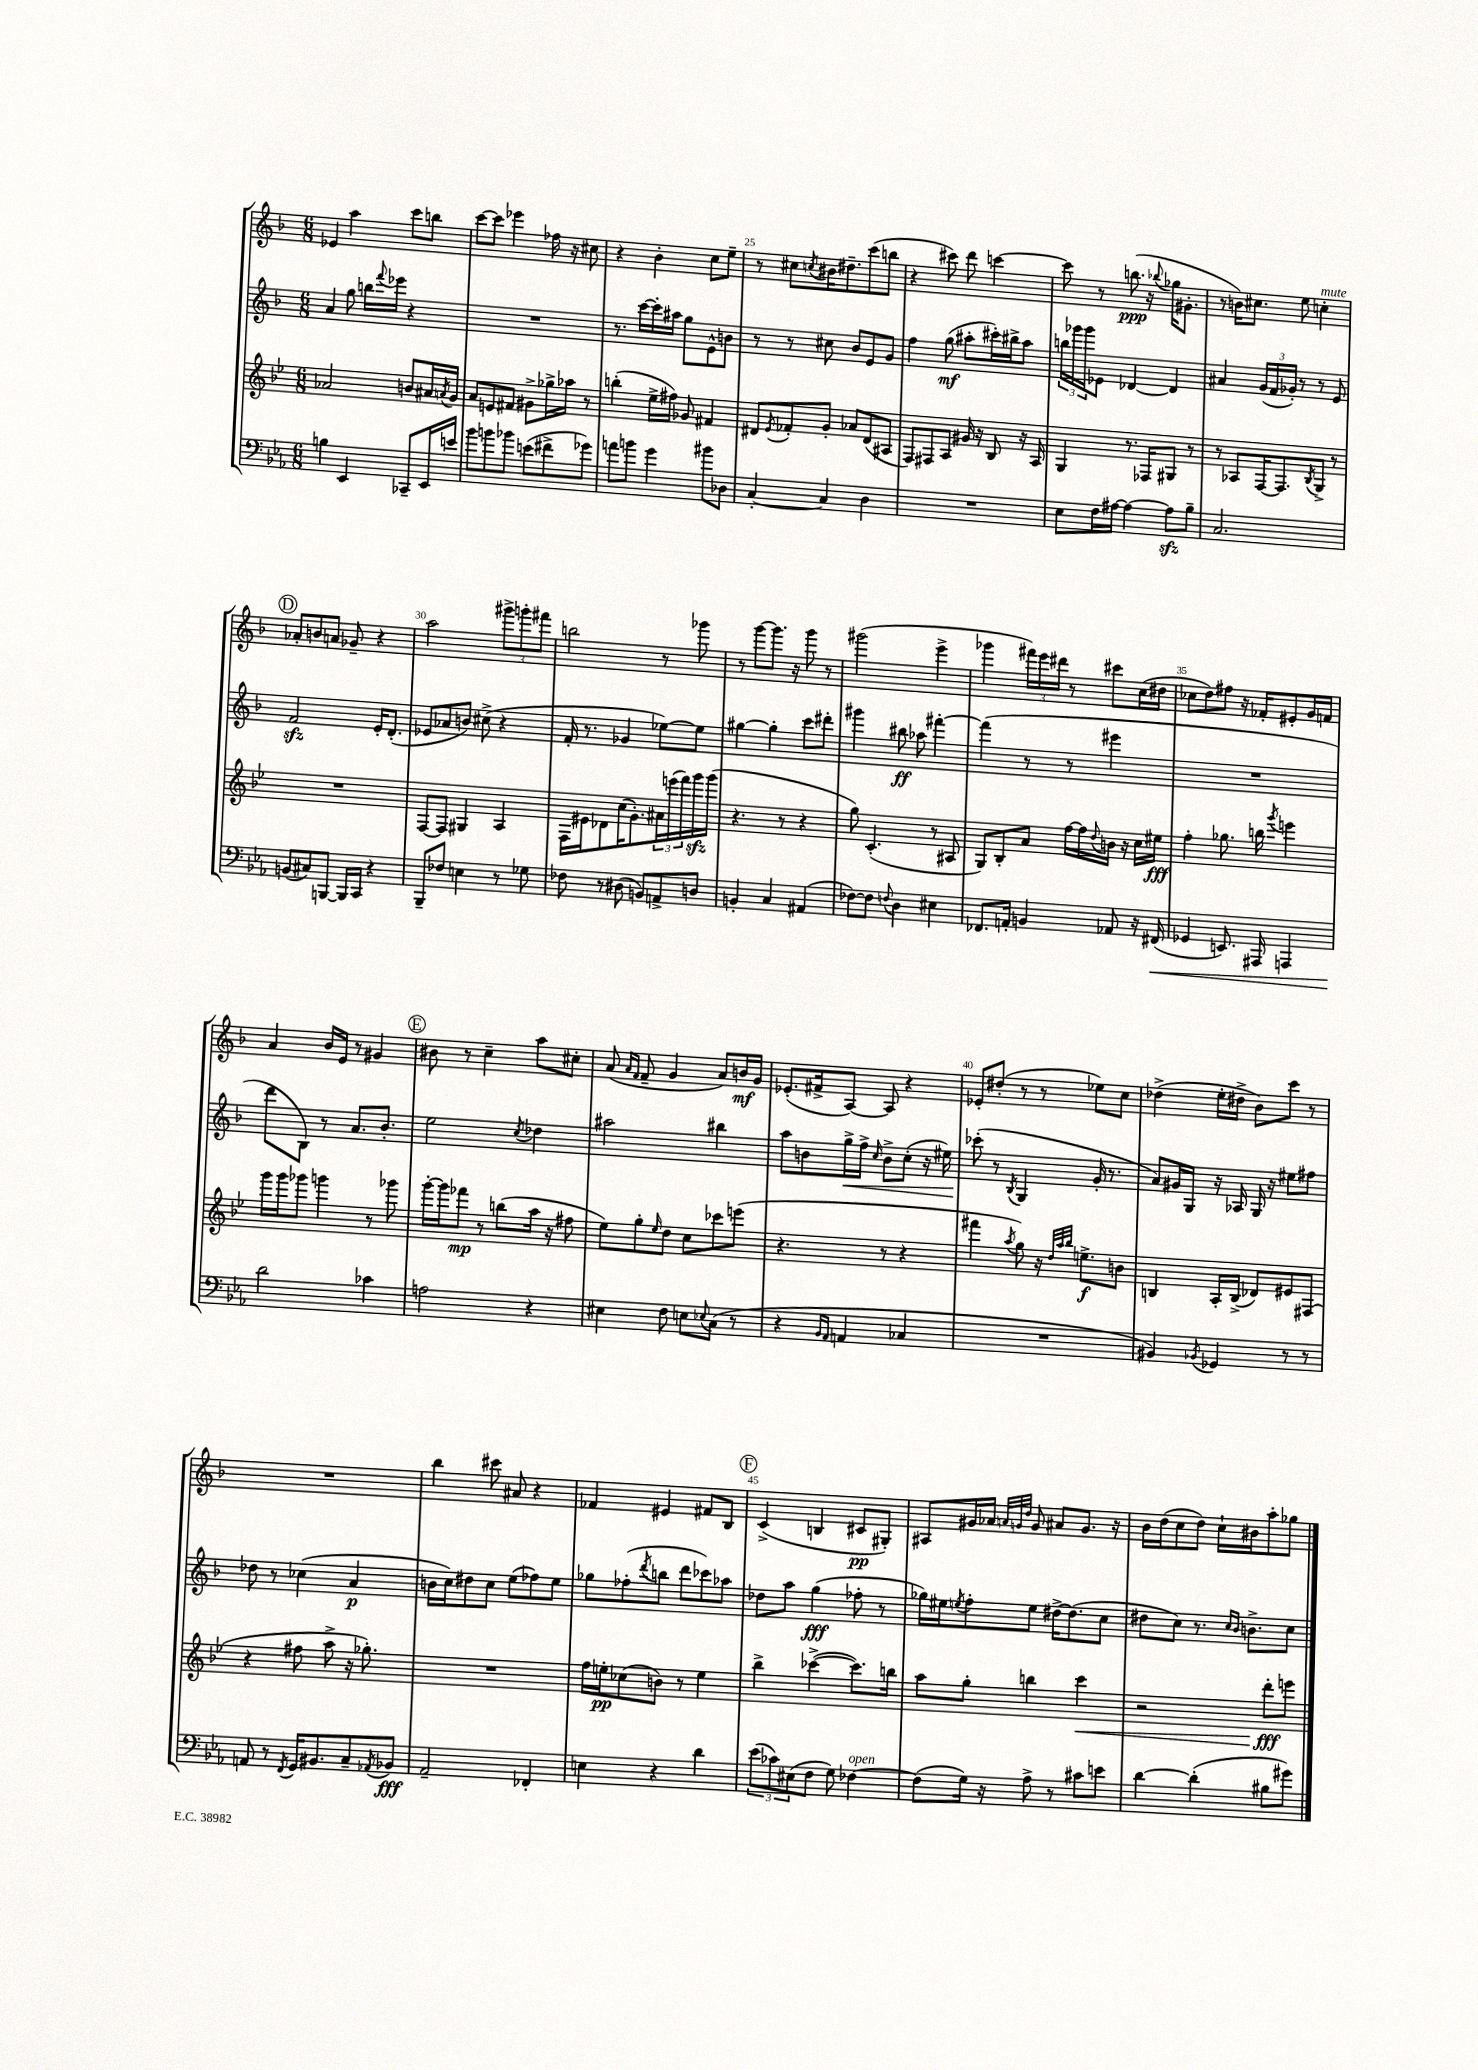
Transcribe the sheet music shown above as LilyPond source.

<<
\new StaffGroup <<
\new Staff = "s0" {
    \clef treble \key f \major \numericTimeSignature \time 6/8
    ees'4 a''4 c'''8 b''8 |
    c'''8~ c'''8 ees'''4 fes''16 r16 cis''8 |
    r4 bes'4-. c''8 e''8-- |
    r8 cis''8 \acciaccatura { c''8 } bis'16 dis''8.-- c'''8( b''8 |
    r4 cis'''8) d'''8 c'''4~ |
    c'''8 r8 b''8.\ppp( r16 \appoggiatura { bes''8 } ges''16 gis'8.-. |
    r8 b'16) cis''8. e''8 c''4-.^\markup { \italic "mute" } |
    \mark \markup { \circle "D" } aes'8-. b'8 a'8 ges'8-- r4 |
    a''2 \tuplet 3/2 { gis'''8-> g'''8-. fis'''8 } |
    b''2 r8 ges'''8 |
    r8 g'''8~ g'''8. r16 g'''8 r8 |
    gis'''2( e'''4-> |
    ges'''4 \tuplet 3/2 { fis'''16) e'''16 dis'''16 } r8 cis'''8 c''16( dis''16 |
    ces''8 d''8) fis''8 r16 fes'16-. eis'8-. g'16 f'16 |
    a'4 bes'16 e'16 r8 gis'4 |
    \mark \markup { \circle "E" } bis'8 r8 c''4-- a''8 cis''8-. |
    a'8( \grace { a'16 f'16 } f'8-- g'4 a'8) b'16\mf g'16 |
    ees'8.-.( fis'16-> a8~) a8 r4 |
    ees'8-. dis''8-.( r8 r8 ees''8) c''8 |
    des''4->( e''16-. dis''16-> bes'8) c'''8 r8 |
    R2. |
    bes''4 cis'''8 ais'8 r4 |
    fes'4 eis'4 fis'8 bes8 |
    \mark \markup { \circle "F" } c'4->( b4 cis'8\pp gis8-.) |
    ais8 gis'16 aes'16 \grace { a'32 g'32 d''32 } g'8 ais'8 g'8. r16 |
    bes'16 d''16( c''8 d''8) c''16-! bis'16 a''8-. ges''8 \bar "|." |
}
\new Staff = "s1" {
    \clef treble \key f \major \numericTimeSignature \time 6/8
    a'4 g''8 b''16 \appoggiatura { f'''8 } ees'''16 r4 |
    R2. |
    r8. c'''16~ c'''16-. ais''16 g''8 e'8-^ b'8 |
    r8 r8 cis''8 bes'8 e'8 g'8 |
    f''4 g''8\mf( ais''8-. cis'''16-.) bis''16-> ais''8 |
    \tuplet 3/2 { b''16 ges'''16 ges'''16 } ees'8 des'4~ des'4 |
    ais'4 \tuplet 3/2 { g'16( f'16 ges'16-.) } r8 r8 e'8 |
    \mark \markup { \circle "D" } f'2\sfz e'16-. d'8.-.( |
    ees'8 aes'8 b'8) cis''8->( r4 |
    f'16-. r8. ges'4 ees''8~) ees''8 |
    gis''4~ gis''4-. c'''8 dis'''8-. |
    gis'''4 bis''8\ff aes''8 fis'''4~-. |
    fis'''4( r8 r8 eis'''4 |
    R2. |
    d'''8 bes8) r8 a'8. bes'8.-. |
    \mark \markup { \circle "E" } e''2 \acciaccatura { c''8 } des''4 |
    ais''2 bis''4 |
    a''8 b'8 g''16->\< f''16-> \grace { c''16 } b'8-> c''8-.( r16 eis''16) |
    ces'''8-.\!( r8 \acciaccatura { bes8 } g4 g'16-. r8. |
    a'8) gis'16 g16 r16 aes16 g16 r16 eis''8 fis''8 |
    des''8 r8 ces''4( a'4\p |
    b'16 c''16) dis''8 c''8 e''8( fes''8) e''8 |
    ges''8 fes''8-.( \acciaccatura { d'''8 } b''8 d'''8 ces'''8) aes''8 |
    \mark \markup { \circle "F" } des''8 a''8 g''4\fff( fes''8-. r8 |
    ges''16) eis''16 \acciaccatura { e''8 } f''8-. e''8 dis''16~-> dis''8.( c''8 |
    dis''8 c''8) r8. \grace { c''16 bes'16 } b'8.-> c''8 \bar "|." |
}
\new Staff = "s2" {
    \clef treble \key bes \major \numericTimeSignature \time 6/8
    aes'2 b'8 ais'16 \acciaccatura { a'8 } g'16 |
    a'8 e'8 fis'8 gis'8-> ges''16-> aes''16 r8 |
    b''4-.( ees''16-> fis''16) ges'8 fis'4 |
    dis'8 \acciaccatura { ees'8 } fes'8-. g'8-. aes'8 dis'8( ais8 |
    f8) fis8 a8 gis'16 r16 bes8 r16 a16 |
    g4 r8. fes16 gis8 r8 |
    r8 aes8 f16~ f8. \acciaccatura { bes8 } g8-> r8 |
    \mark \markup { \circle "D" } R2. |
    f8~ f8 gis4 a4 |
    f16 eis'16 des'8 c''16( g'8.-.) \tuplet 3/2 { ais'16 e'''16( f'''16) } g'''16\sfz g'''16( |
    r4. r8 r4 |
    g''8) c'4.-.( r8 ais8 |
    g8) bes8-. a'8 f''16~ f''16 \appoggiatura { d''8 } b'16 r16 c''16 eis''16\fff |
    f''4-. ges''8. b''16 \acciaccatura { g'''8 } e'''4 |
    g'''16 g'''16 ges'''8 g'''4 r8 ges'''8 |
    \mark \markup { \circle "E" } g'''16~-. g'''16 fes'''8\mp r8 b''8( a''16 r16 fis''8 |
    ees''8) g''8-. \grace { ees''16 } d''8 c''8 ces'''8 e'''8( |
    r4. r8 r4 |
    fis'''4 \acciaccatura { a''8 } g''8) r16 \grace { d''32 a''32 bes''32 } e''8.->\f b'8 |
    b4 a16-. b16->( des'8) eis'8 fis8( |
    r4 fis''8 a''8-> r16 ges''8.-.) |
    R2. |
    f''16 e''16-.\pp ces''8( b'8) r8 e''4 |
    \mark \markup { \circle "F" } bes''4-> ces'''4~->( ces'''8.) b''16 |
    a''8 g''8-. b''4 c'''4\< |
    r2 d'''8-.\fff\! e'''8 \bar "|." |
}
\new Staff = "s3" {
    \clef bass \key ees \major \numericTimeSignature \time 6/8
    b4 ees,4 ces,8-- ees,16 e'16 |
    bes'8 b'8 bes'8 e'8( fis'8-> ges'8) |
    a'8 b'8 g'4 bis'8 des8 |
    c4~-. c4 d4 |
    R2. |
    ees8 f16 ais16~ ais4~ ais8\sfz bes8-- |
    c2. |
    \mark \markup { \circle "D" } b,8( cis8) b,,8~ b,,16 c,16 r4 |
    bes,,8-- fes8 e4 r8 ges8 |
    fes8 r8 dis8( b,8) a,8-> d8 |
    b,4-. c4 ais,4( |
    fes8~) fes8 \appoggiatura { f8 } d4 eis4 |
    fes,8. a,16-. b,4 aes,8 r16 fis,16\<( |
    ges,4 e,8.) ais,,16 a,,4 |
    d'2\! ces'4 |
    \mark \markup { \circle "E" } a2 r4 |
    eis4 f8 e8 \appoggiatura { ees8 } c8( r8 |
    r4 \grace { bes,16 aes,16 } a,4 ces4 |
    R2. |
    bis,4) \acciaccatura { bes,8 } ges,4 r8 r8 |
    a,8 r8 \acciaccatura { f,8 } g,16 bis,8. c8-- \acciaccatura { aes,8 } bes,8\fff |
    aes,2-- fes,4-. |
    e4 r4 d'4 |
    \mark \markup { \circle "F" } \tuplet 3/2 { ees'8( ces'8) eis8( } f8 g8) fes4~^\markup { \italic "open" } |
    fes8( g16) r16 aes8-> r8 cis'8 e'8 |
    d'4~ d'4-.( bis8 gis'8) \bar "|." |
}
>>
>>
\layout { \context { \Score currentBarNumber = #22 \override BarNumber.break-visibility = ##(#f #t #t) barNumberVisibility = #(every-nth-bar-number-visible 5) } }
